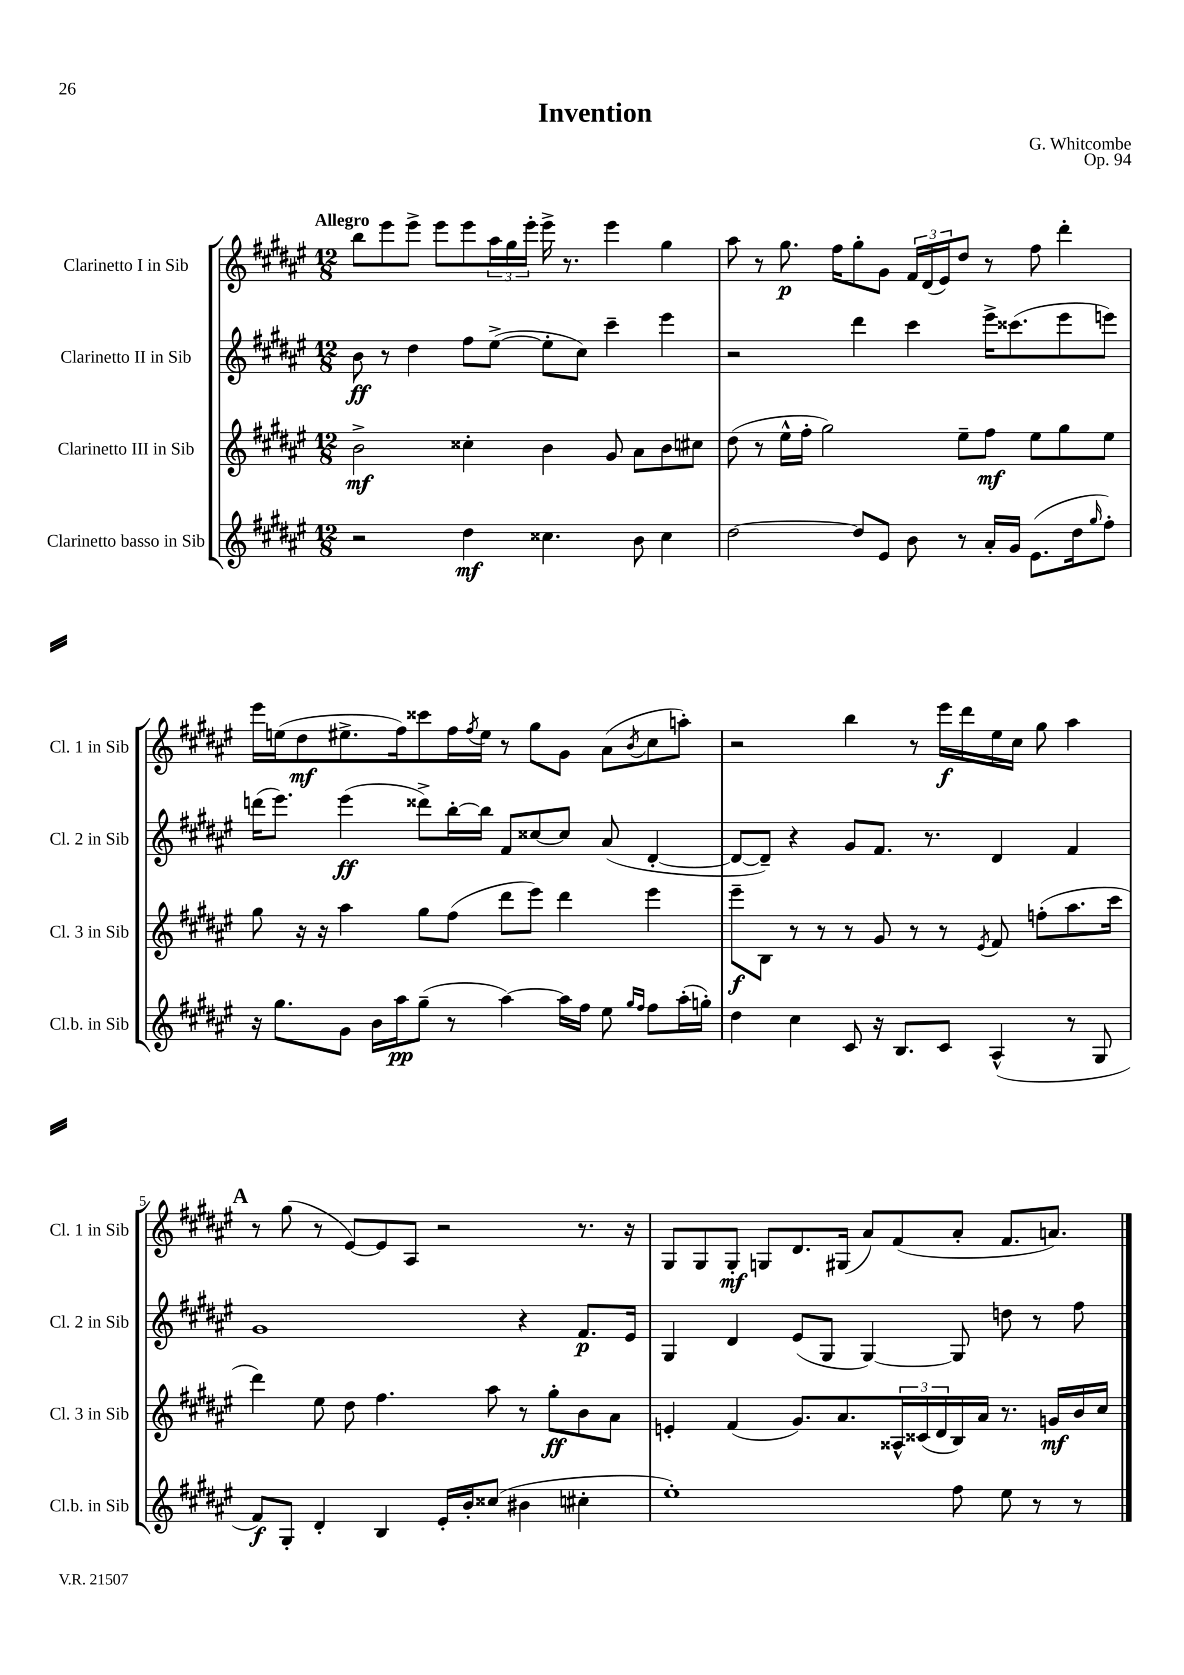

**kern	**kern	**kern	**kern
*staff4	*staff3	*staff2	*staff1
*clefG2	*clefG2	*clefG2	*clefG2
*k[f#c#g#d#a#e#]	*k[f#c#g#d#a#e#]	*k[f#c#g#d#a#e#]	*k[f#c#g#d#a#e#]
*M12/8	*M12/8	*M12/8	*M12/8
2r	2b^	8b	8bb
.	.	8r	8eee#
.	.	4dd#	8eee#^
.	.	.	8eee#
4dd#	4cc##'	8ff#	8eee#
.	.	([8ee#^	24aa#
.	.	.	24gg#
.	.	.	24eee#'
4.cc##	4b	8ee#']	16eee#^
.	.	.	8.r
.	.	8cc#)	.
.	8g#	4ccc#~	4eee#
8b	8a#	.	.
4cc##	8b	4eee#	4gg#
.	8cc#	.	.
=	=	=	=
[2dd#	(8dd#	2r	8aa#
.	8r	.	8r
.	16ee#^^	.	8.gg#
.	16ff#'	.	.
.	2gg#)	.	.
.	.	.	16ff#
8dd#]	.	4ddd#	8gg#'
8e#	.	.	8g#
8b	.	4ccc#	24f#
.	.	.	(24d#
.	.	.	24e#)
8r	8ee#~	.	8dd#
16a#'	8ff#	16eee#^	8r
16g#	.	(8.ccc##	.
(8.e#	8ee#	.	8ff#
.	8gg#	8eee#	4ddd#'
16dd#	.	.	.
16qqgg#	.	.	.
8ff#')	8ee#	8eee)	.
=	=	=	=
16r	8gg#	(16ddd	16eee#
8.gg#	.	8.eee#)	(16ee
.	16r	.	8dd#
.	16r	.	.
8g#	4aa#	(4eee#	8.ee#^
16b	.	.	.
16aa#	.	.	16ff#)
(8gg#~	8gg#	8ddd##^)	8ccc##
8r	(8ff#	[16bb'	16ff#
.	.	.	8qff#
.	.	16bb]	16ee#
[4aa#)	8ddd#	8f#	8r
.	8eee#)	[8cc##	8gg#
16aa#]	4ddd#	8cc##]	8g#
16ff#	.	.	.
8ee#	.	(8a#	(8a#
16qqgg#	.	.	.
16qqff#	.	.	8qb
8ff#	4eee#	[4d#'	8cc#
(16aa#'	.	.	8aa')
16gg')	.	.	.
=	=	=	=
4dd#	8eee#~	8d#_	2r
.	8B	8d#~])	.
4cc#	8r	4r	.
.	8r	.	.
8c#	8r	8g#	4bb
16r	8g#	8.f#	.
8.B	.	.	.
.	8r	.	8r
.	.	8.r	.
8c#	8r	.	16eee#
.	.	.	16ddd#
.	8qe#	.	.
(4A#^^	8f#	4d#	16ee#
.	.	.	16cc#
.	(8ff'	.	8gg#
8r	8.aa#	4f#	4aa#
8G#	.	.	.
.	16ccc#	.	.
=	=	=	=
8f#)	4ddd#)	1g#	8r
8G#'	.	.	(8gg#
4d#'	8ee#	.	8r
.	8dd#	.	[8e#)
4B	4.ff#	.	8e#]
.	.	.	8A#
16e#'	.	.	2r
16b'	.	.	.
(8cc##	8aa#	.	.
4b#	8r	4r	.
.	8gg#'	.	.
4cc#'	8b	8.f#	8.r
.	8a#	.	.
.	.	16e#	16r
=	=	=	=
1ee#')	4e'	4G#	8G#
.	.	.	8G#
.	(4f#	4d#	8G#'
.	.	.	8G
.	8.g#)	(8e#	8.d#
.	.	8G#	.
.	8.a#	.	(16G#
.	.	[4G#)	8a#)
.	24A##^^	.	(8f#
.	(24c##	.	.
.	24d#	.	.
8ff#	16B)	8G#]	8a#'
.	16a#	.	.
8ee#	8.r	8dd	8.f#
8r	.	8r	.
.	16g	.	8.a)
8r	16b	8ff#	.
.	16cc#	.	.
==	==	==	==
*-	*-	*-	*-
